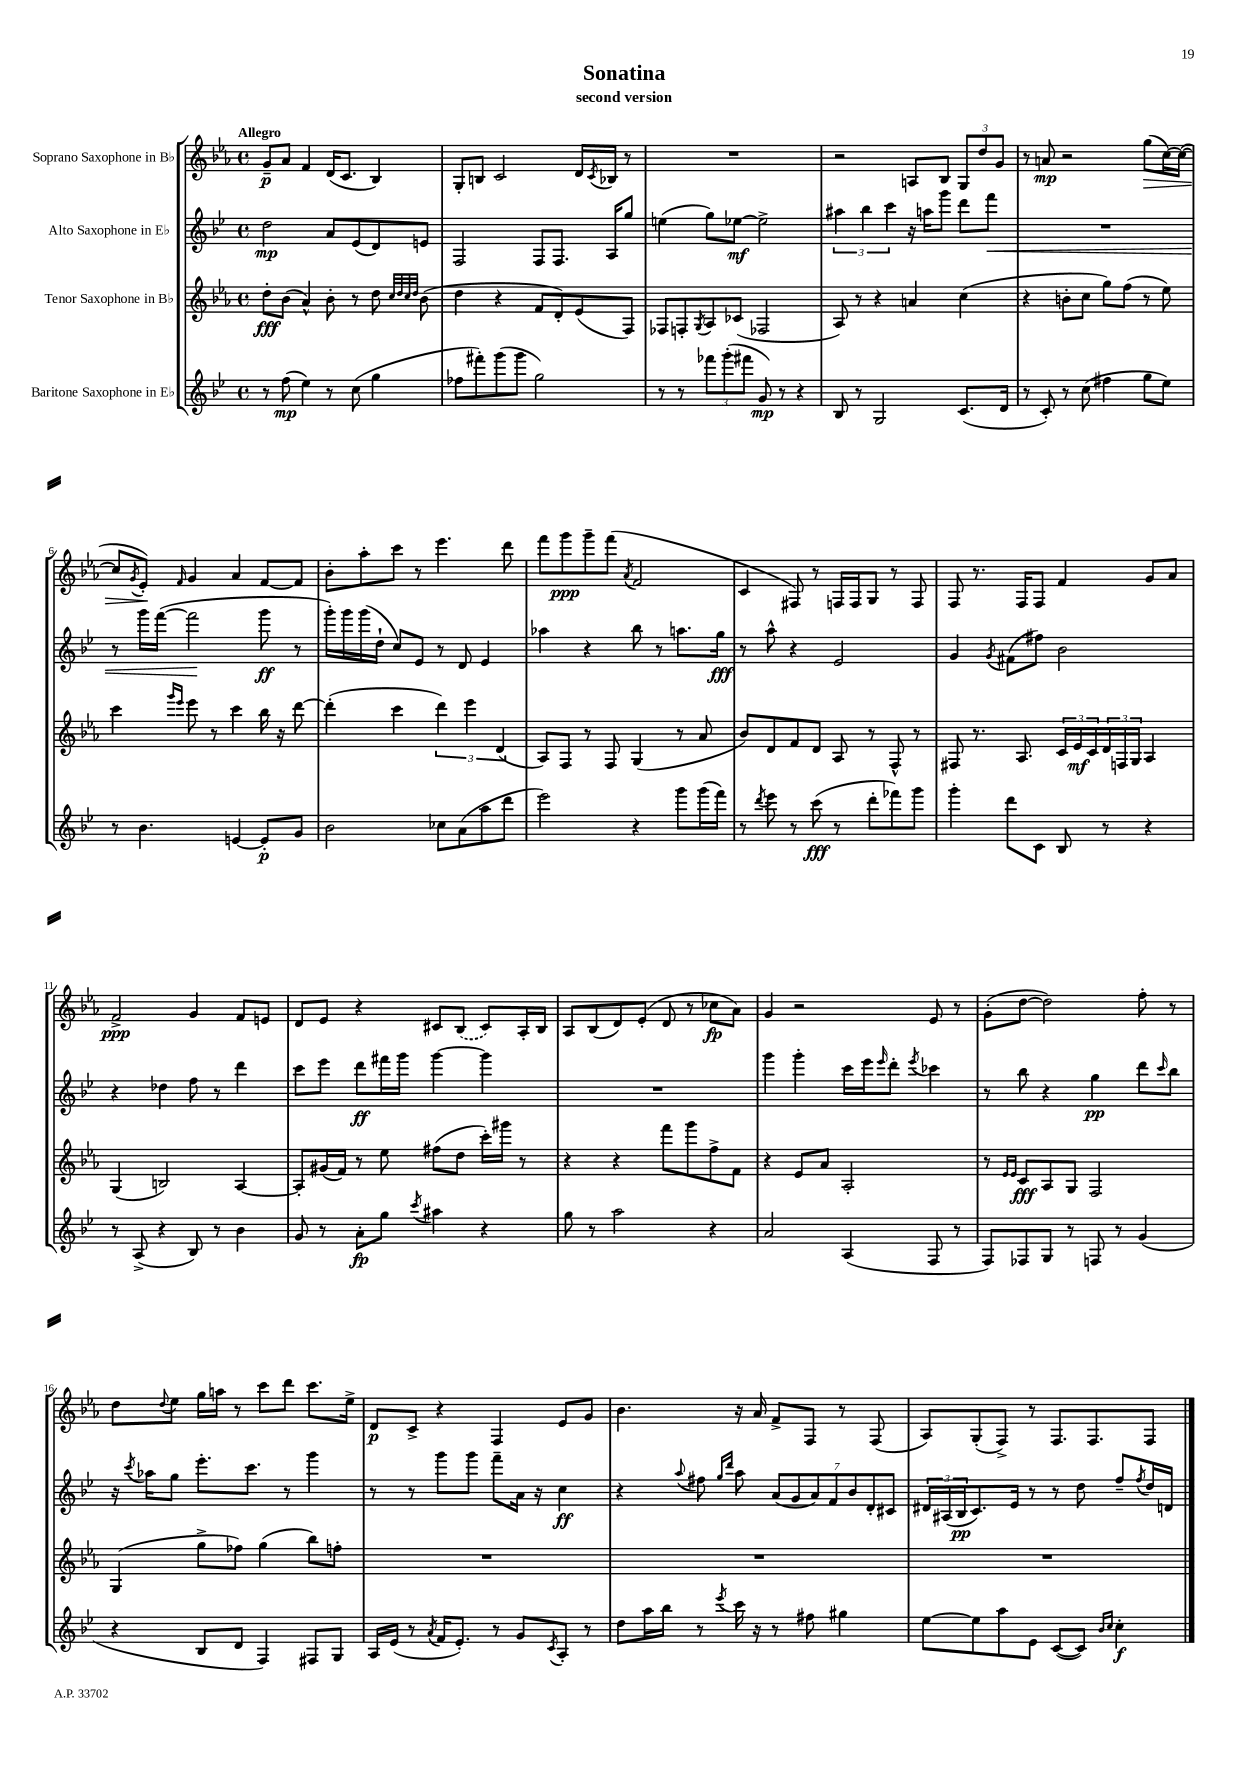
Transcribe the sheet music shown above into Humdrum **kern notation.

**kern	**kern	**kern	**kern
*staff4	*staff3	*staff2	*staff1
*clefG2	*clefG2	*clefG2	*clefG2
*k[b-e-]	*k[b-e-a-]	*k[b-e-]	*k[b-e-a-]
*M4/4	*M4/4	*M4/4	*M4/4
*met(c)	*met(c)	*met(c)	*met(c)
8r	8dd'	2dd	8g~
(8ff	(8b-	.	8a-
4ee-)	4a-^^)	.	4f
8r	8b-'	8a	(16d
.	.	.	8.c
(8cc	8r	(8e-	.
4gg	8dd	8d)	4B-)
.	32qqcc	.	.
.	32qqdd	.	.
.	32qqcc	.	.
.	32qqdd	.	.
.	(8b-	8e	.
=	=	=	=
8ff-	4dd	2F	8G'
8fff#')	.	.	8B
(8ggg	4r	.	2c
8ggg	.	.	.
2gg)	8f	8F	.
.	8d')	8.F	.
.	(8e-	.	16d
.	.	.	8qc
.	.	16A	16B-
.	8F)	8gg	8r
=	=	=	=
8r	8F-	(4ee	1r
8r	8F'	.	.
.	8qG	.	.
12fff-	8A-	8gg)	.
(12ggg'	.	.	.
.	(8c-	[8ee-	.
12fff#	.	.	.
8g)	2F-	2ee-^]	.
8r	.	.	.
4r	.	.	.
=	=	=	=
8B-	8A-)	6aa#	2r
8r	8r	.	.
.	.	6bb-	.
2G	4r	.	.
.	.	6ccc	.
.	4a	16r	8A
.	.	16aa	.
.	.	8ggg	8B-
(8.c	(4cc	8ddd	12G
.	.	.	12dd
.	.	8fff	.
.	.	.	12g
16d	.	.	.
=	=	=	=
8r	4r	1r	8r
8c')	.	.	8a
8r	8b'	.	2r
(8cc	8cc	.	.
4ff#	8gg)	.	.
.	(8ff	.	.
8gg	8r	.	(8gg
8ee-)	8ee-)	.	[16cc)
.	.	.	(16cc_
=	=	=	=
8r	4ccc	8r	8cc]
.	.	.	8qg
4.b-	.	16ggg	8e-')
.	.	([16fff	.
.	16qqggg	.	.
.	16qqeee-	.	16qqf
.	8eee-	2fff]	4g
.	8r	.	.
[4e	4ccc	.	4a-
8e']	16bb-	8ggg	[8f
.	16r	.	.
8g	[8ddd	8r	8f]
=	=	=	=
2b-	(4ddd']	16ggg')	8b-'
.	.	16ggg	.
.	.	(16ggg	8aa-'
.	.	16dd`	.
.	4ccc	8cc)	8ccc
.	.	8e-	8r
8cc-	6ddd)	8r	4.eee-
(8a	.	8d	.
.	6eee-	.	.
8aa	.	4e-	.
.	(6d	.	.
8ddd	.	.	8ddd
=	=	=	=
2eee-)	8A-)	4aa-	8fff
.	8F	.	8ggg
.	8r	4r	8ggg~
.	8F	.	(8fff
.	.	.	8qa-
4r	(4G	8bb-	2f
.	.	8r	.
8ggg	8r	8.aa	.
(16ggg	8a-	.	.
16fff)	.	16gg	.
=	=	=	=
8r	8b-)	8r	4c
8qddd	.	.	.
8eee-	8d	8aa^^	.
8r	8f	4r	8F#)
(8ccc	8d	.	8r
8r	8A-	2e-	16F
.	.	.	16F
8ddd'	8r	.	8G
8fff-)	8F^^	.	8r
8ggg	8r	.	8F
=	=	=	=
4ggg'	8F#	4g	8F
.	8.r	.	8.r
.	.	8qg	.
8ddd	.	(8f#	.
.	8.A-	.	16F
8c	.	8ff#)	8F
8B-	24c	2b-	4f
.	24e-	.	.
.	24c	.	.
8r	24d	.	.
.	24F	.	.
.	24G	.	.
4r	4A-	.	8g
.	.	.	8a-
=	=	=	=
8r	(4G	4r	2f^
(8A^	.	.	.
4r	2B)	4dd-	.
8B-)	.	8ff	4g
8r	.	8r	.
4b-	[4A-	4ddd	8f
.	.	.	8e
=	=	=	=
8g	8A-']	8ccc	8d
8r	(16g#	8eee-	8e-
.	16f)	.	.
8a'	8r	8ddd	4r
8gg	8ee-	16fff#	.
.	.	16ggg	.
8qccc	.	.	.
4aa#	(8ff#	[4ggg	8c#
.	8dd	.	(8B-
4r	16ccc')	4ggg]	8c#)
.	16ggg#	.	.
.	8r	.	16A-'
.	.	.	16B-
=	=	=	=
8gg	4r	1r	8A-
8r	.	.	(8B-
2aa	4r	.	8d)
.	.	.	(8e-'
.	8fff	.	8d
.	8ggg	.	8r
4r	8ff^	.	8cc-
.	8f	.	8a-)
=	=	=	=
2a	4r	4ggg	4g
.	8e-	4ggg'	2r
.	8a-	.	.
(4A	2A-'	16ccc	.
.	.	16eee-	.
.	.	16qqeee-	.
.	.	8ddd'	.
.	.	8qeee-	.
8F	.	4ccc-	8e-
8r	.	.	8r
=	=	=	=
8F)	8r	8r	(8g'
.	16qqe-	.	.
.	16qqe-	.	.
8F-	8c	8bb-	[8dd
8G	8A-	4r	2dd])
8r	8G	.	.
8F	2F	4gg	.
8r	.	.	.
(4g	.	8ddd	8ff'
.	.	16qqccc	.
.	.	8bb-	8r
=	=	=	=
4r	(4G	16r	8dd
.	.	8qccc	.
.	.	16aa-	.
.	.	.	8qqdd
.	.	8gg	8ee-
8B-	8gg^	8.eee-'	16gg
.	.	.	16aa
8d	8ff-)	.	8r
.	.	8.ccc	.
4F)	(4gg	.	8ccc
.	.	8r	8ddd
8F#	8bb-)	4ggg	8.ccc
8G	8ff'	.	.
.	.	.	16ee-^
=	=	=	=
16A	1r	8r	8d
(16e-	.	.	.
8r	.	8r	8c^
8qa	.	.	.
16f	.	8ggg	4r
8.e-')	.	.	.
.	.	8ggg	.
8r	.	8fff~	4F
8g	.	16a	.
.	.	16r	.
8qc	.	.	.
8A'	.	4cc	8e-
8r	.	.	8g
=	=	=	=
8dd	1r	4r	4.b-
16aa	.	.	.
16bb-	.	.	.
.	.	8qqaa	.
8r	.	8ff#	.
.	.	16qqgg	.
8qeee-	.	16qqddd	.
16ccc	.	8aa	16r
16r	.	.	16a-
8r	.	(14a	8f^
.	.	14g	.
8ff#	.	.	8F
.	.	14a)	.
.	.	14f	.
4gg#	.	.	8r
.	.	14b-	.
.	.	14d'	.
.	.	.	(8F
.	.	14c#	.
=	=	=	=
[8ee-	1r	24d#	8A-)
.	.	(24A#	.
.	.	24B-	.
8ee-]	.	8.c)	(8G'
8aa	.	.	8F^)
.	.	16e-	.
8e-	.	8r	8r
([8c	.	8r	8.F
8c])	.	8dd	.
.	.	.	8.F
16qqb-	.	.	.
16qqcc	.	.	.
4cc'	.	8ff~	.
.	.	8qff	.
.	.	16dd	8F
.	.	16d	.
==	==	==	==
*-	*-	*-	*-
